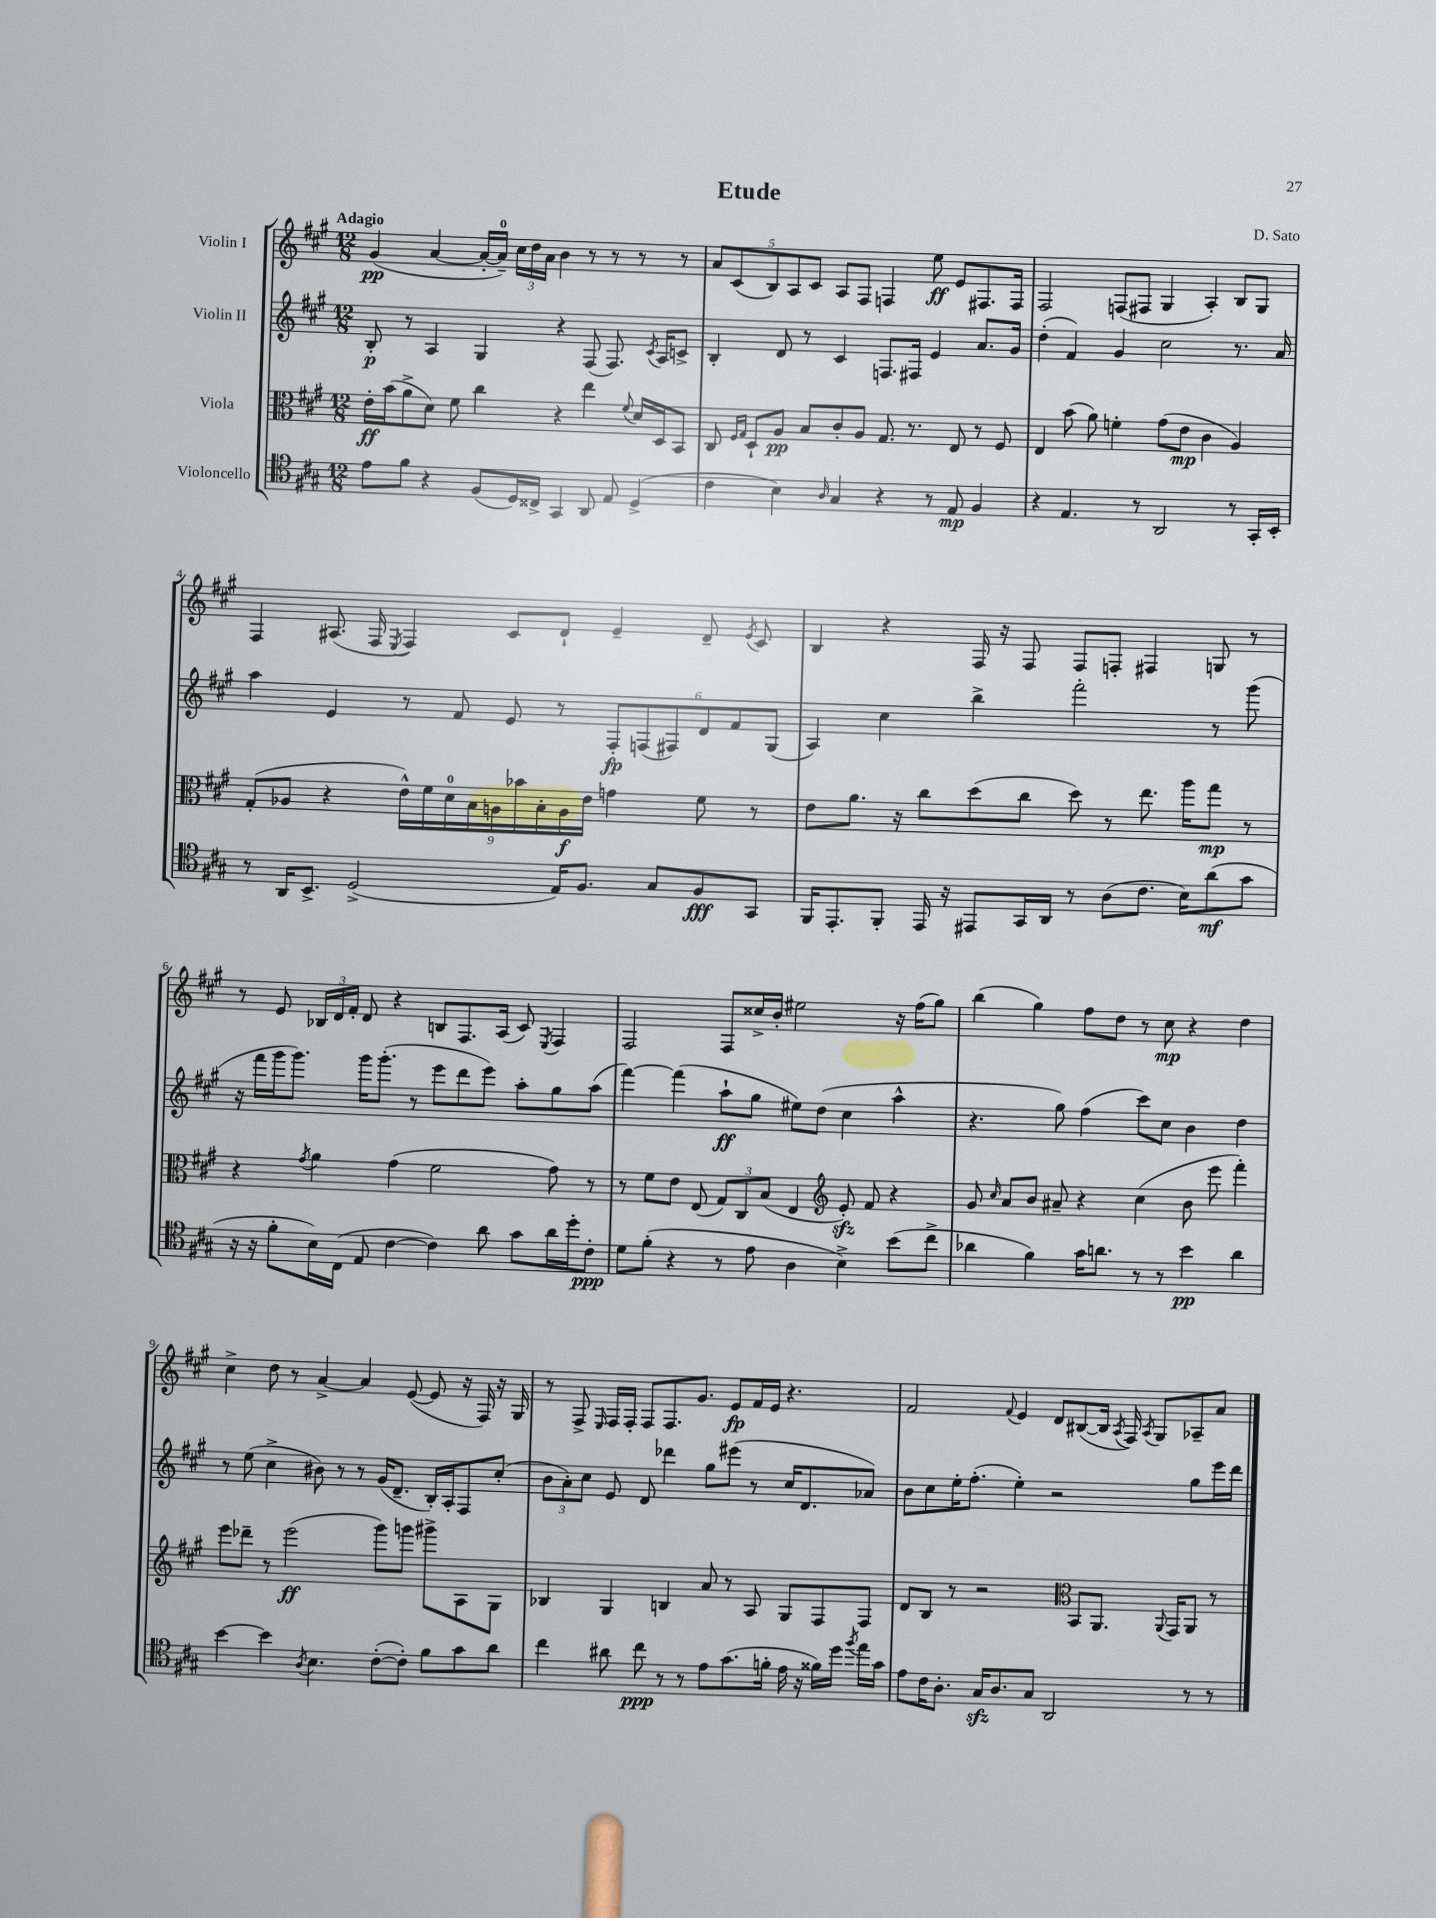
\header { title = "Etude" composer = "D. Sato" }
<<
\new StaffGroup <<
\new Staff = "s0" \with { instrumentName = "Violin I" } {
    \clef treble \key a \major \numericTimeSignature \time 12/8 \tempo "Adagio"
    \autoBeamOff gis'4\pp( a'4~ a'16[~-. a'16]-0--) \tuplet 3/2 { cis''16[ d''16 a'16] } b'4 r8 r8 r8 r8 |
    \tuplet 5/4 { a'8[ cis'8( b8) a8 cis'8] } a8[ fis8] f4 e''8\ff e'8[ fis8. fis16] |
    fis2 f8[( fis8] gis4 a4-.) b8[ gis8] |
    fis4 ais8.( fis16 \acciaccatura { e8 } fis4) cis'8[ d'8]-! e'4-- d'8-- \acciaccatura { e'8 } cis'8 |
    b4 r4 fis16 r16 fis8 fis8[ f8]-. fis4 g8 r8 |
    r8 e'8 \tuplet 3/2 { bes16[ d'16 fis'16]-. } d'8 r4 b8[ fis8. a16]( cis'8) \acciaccatura { e8 } fis4 |
    fis2 fis8[ cisis''16-> b'16]-. eis''2 r16 fis''16[( gis''8]) |
    b''4( gis''4) fis''8[ d''8] r8 cis''8\mp r4 d''4 |
    cis''4-> d''8 r8 a'4~-> a'4 e'8~( e'8 r16 fis16) r16 gis16 |
    r8 fis8-> \grace { e16 } fis16[ fis16]-. fis8[ fis8. gis'8.] e'8[\fp fis'16 e'16] r4. |
    fis'2 \appoggiatura { fis'8 } e'4 d'8[ bis8~( bis16] \acciaccatura { a8 } fis16) \acciaccatura { a8 } gis8[ aes8-- a'8] \bar "|." |
}
\new Staff = "s1" \with { instrumentName = "Violin II" } {
    \clef treble \key a \major \numericTimeSignature \time 12/8
    \autoBeamOff b8-.\p r8 a4 gis4 r4 fis8( fis8.) \acciaccatura { cis'8 } a16[ c'8]-> |
    b4-. d'8 r8 cis'4 f8.[ fis16] e'4 a'8.[ gis'16] |
    d''4-.( fis'4) gis'4 cis''2 r8. a'16 |
    a''4 e'4 r8 fis'8 e'8 r8 \tuplet 6/4 { fis8[-.\fp f8( fis8) d'8 fis'8 gis8]( } |
    a4) cis''4 b''4-> fis'''2-. r8 gis'''8( |
    r16 fis'''16[ gis'''16 gis'''8.]) gis'''16[ gis'''8.]-.( r8 e'''8[ d'''8 e'''8]) a''8[-. gis''8 a''8]( |
    fis'''4~) fis'''4( a''8[-!\ff gis''8] eis''8[) d''8]( cis''4 a''4-^ |
    r4. gis''8) fis''4( cis'''8[) cis''8] b'4 d''4 |
    r8 e''8( cis''4-> bis'8) r8 r8 gis'16[( d'8.]-- b16[-.) a16-. fis8 cis''8]-.( |
    \tuplet 3/2 { b'8[ a'8-.) cis''8] } e'8 d'8 des'''4 gis''8[ eis'''8]( r8 cis''16[ d'8. aes'8]) |
    b'8[ cis''8 e''16-. fis''8.]-.( e''4-.) r2 gis''8[ e'''16 d'''16] \bar "|." |
}
\new Staff = "s2" \with { instrumentName = "Viola" } {
    \clef alto \key a \major \numericTimeSignature \time 12/8
    \autoBeamOff e'16[-.\ff b'16( a'8-> d'8]) fis'8 cis''4 r4 e''4 \appoggiatura { fis'8 } d'16[ d16 b,8] |
    cis8 \grace { fis16[ gis16] } d8[-! a8]\pp b8[ cis'8-. a8] gis8. r8. e8 r8 fis8 |
    e4 b'8( a'8) f'4-. gis'8[( e'8]\mp cis'4 a4) |
    gis8[-.( aes8] r4 \tuplet 9/8 { e'16[-^) fis'16 d'16-0 b16 a16 bes'16 b16-. a16\f e'16] } g'4 fis'8 r8 |
    e'8[ a'8.] r16 cis''8[ d''8( cis''8] d''8) r8 e''8. a''16[ gis''8]\mp r8 |
    r4 \acciaccatura { gis'8 } a'4 gis'4( fis'2 gis'8) r8 |
    r8 fis'8[ e'8] e8( \tuplet 3/2 { gis8[) cis8 b8]( } e4 \clef treble e'8-.\sfz) fis'8 r4 |
    gis'8 \grace { cis''16 } a'8[ b'8] ais'8-- r4 cis''4( b'8 e'''8 fis'''4-.) |
    e'''8[ des'''8]-- r8 e'''2\ff( gis'''8[) g'''8] gis'''8[-> a8 gis8] |
    bes4 gis4 b4 a'8 r8 a8 gis8[ fis8 fis8] |
    d'8[ b8] r8 r2 \clef alto b,8[ a,8.] \appoggiatura { a,8 } gis,16[ a,8] r8 \bar "|." |
}
\new Staff = "s3" \with { instrumentName = "Violoncello" } {
    \clef tenor \key a \major \numericTimeSignature \time 12/8
    \autoBeamOff e'8[ fis'8] r4 fis8[( d16) cisis16]-> gis,4 a,8 e8 d4->( |
    cis'4 b4) \grace { a16 } gis4 r4 r8 e8\mp fis4 |
    r4 e4. r8 a,2 r8 gis,16[-. b,16]-. |
    r8 a,16[ b,8.]-> d2->( e16[) fis8.] gis8[ fis8\fff gis,8] |
    fis,16[ e,8.-. fis,8]-. e,16 r16 eis,8[ gis,16 a,16] r8 a8[( cis'8.] b16[) a'8\mf( gis'8] |
    r16 r16 fis'8[-. b16) cis16]( e8 cis'4~ cis'4) a'8 gis'8[ a'16 d''16-. cis'8]-.\ppp |
    d'8[ fis'8]-.( r4 r8 e'8 a4 b4->) b'8[( cis''8]-> |
    aes'4 fis'4) gis'16[ a'8.] r8 r8 b'4\pp a'4 |
    b'4~ b'4 \acciaccatura { a8 } b4. cis'8[~-.( cis'8]-.) fis'8[ gis'8 a'8] |
    cis''4 ais'8 cis''8\ppp r8 r8 e'8[ gis'8.( f'16]-. e'16 r16 fisis'16[) d''16] \acciaccatura { fis''8 } e''16[ gis'16] |
    e'8[ cis'16 a8.]-. gis16[\sfz a8. gis8] a,2 r8 r8 \bar "|." |
}
>>
>>
